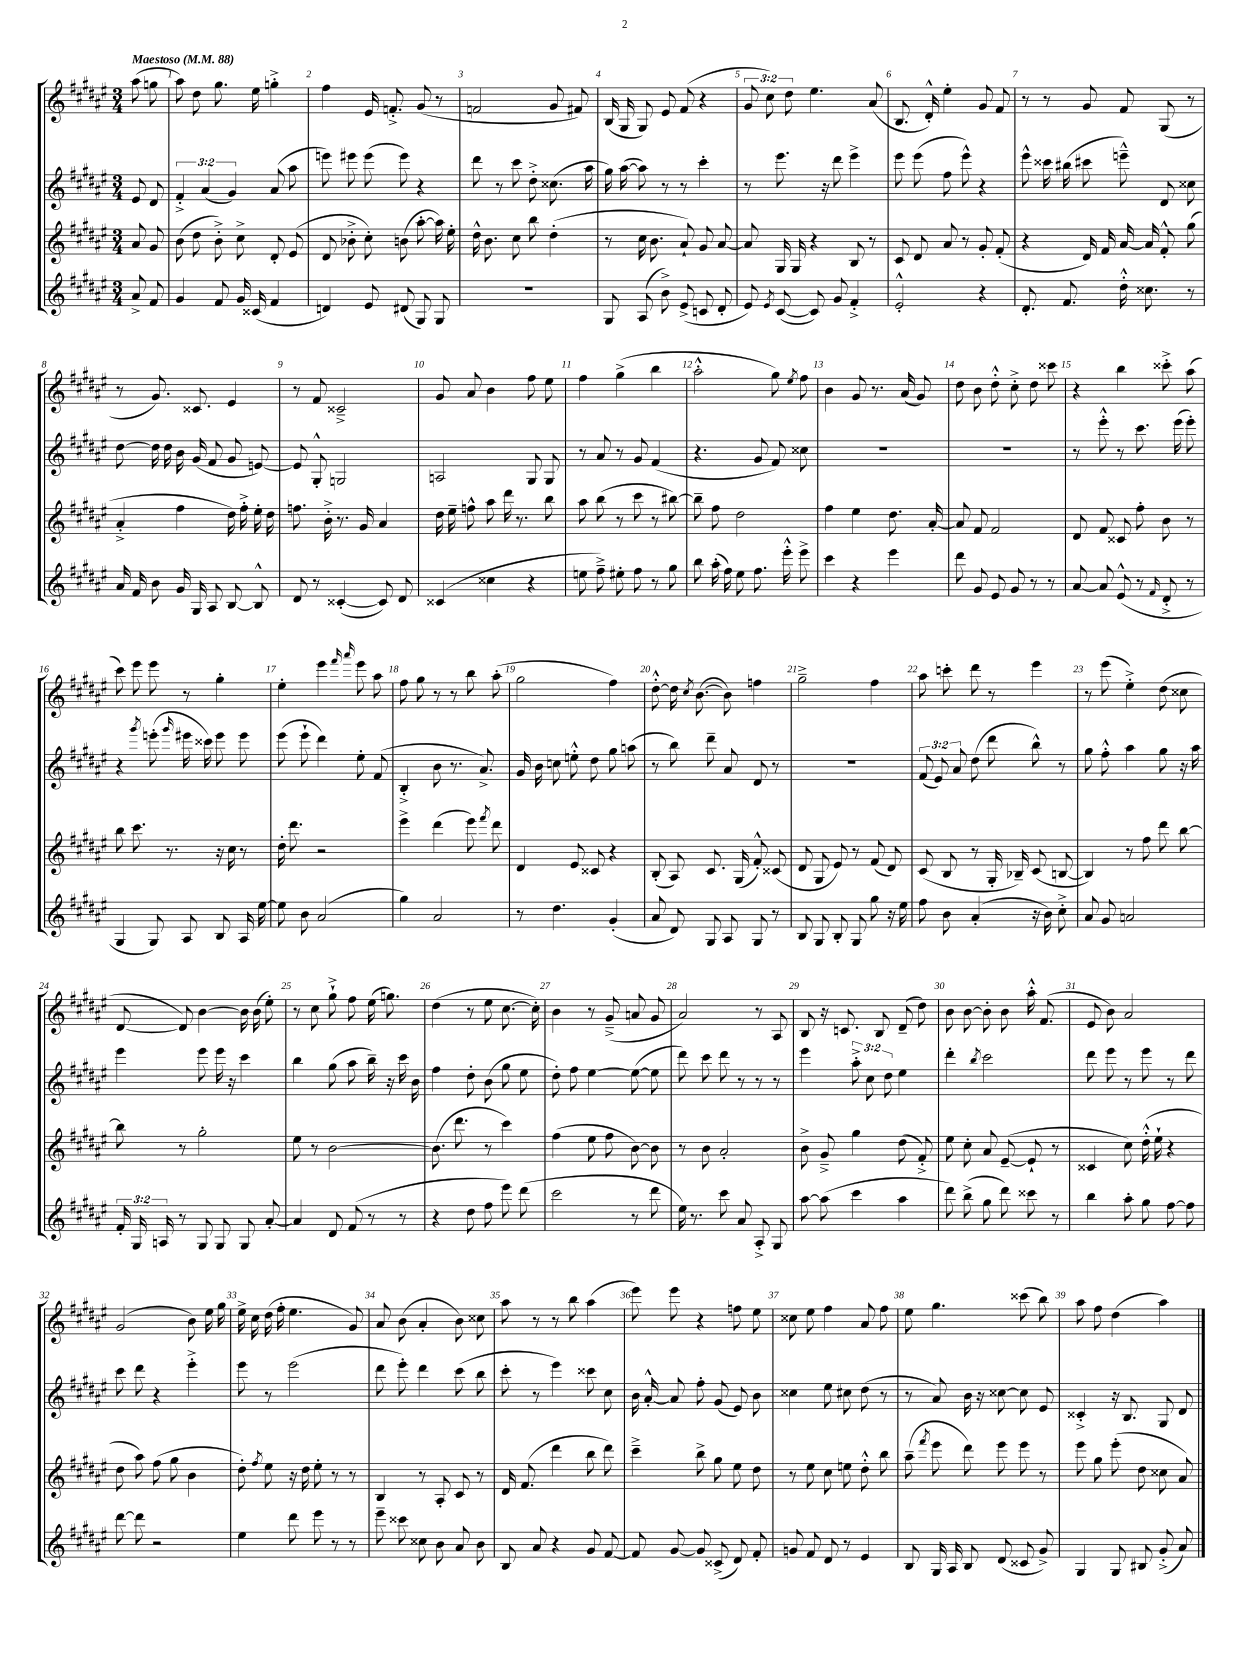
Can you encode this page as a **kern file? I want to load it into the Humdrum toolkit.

**kern	**kern	**kern	**kern
*staff4	*staff3	*staff2	*staff1
*clefG2	*clefG2	*clefG2	*clefG2
*k[f#c#g#d#a#e#]	*k[f#c#g#d#a#e#]	*k[f#c#g#d#a#e#]	*k[f#c#g#d#a#e#]
*M3/4	*M3/4	*M3/4	*M3/4
*MM88	*MM88	*MM88	*MM88
8a#^/	8a#/	8e#/	(8aa#\
8f#/	8g#/	8d#/	8gg\
=	=	=	=
4g#/	(8b\	6f#'^/	8aa#\)
.	8dd#\	.	8dd#\
.	.	(6a#/	.
8f#/	8b'^\)	.	8.gg#\
.	.	6g#/)	.
16g#/	8cc#^\	.	.
(16c##/	.	.	16ee#\
4f#/	8d#'/	(8a#/	4gg'^\
.	(8e#/	8aa#\	.
=	=	=	=
4d/)	8d#/	8eee\)	4ff#\
.	8b-'^\	8eee#\	.
8e#/	8cc#'\)	(8eee#\	16e#/
.	.	.	8.f'^/
(8d#/	(8b\	8eee#\)	.
8G#/)	[8aa#'\	4r	(8g#/
8G#/	16aa#\])	.	8r
.	16ee#'\	.	.
=	=	=	=
2.r	16dd#^^\	8ddd#\	2f/
.	8.b\	.	.
.	.	8r	.
.	8cc#\	8ccc#\	.
.	8bb\	8dd#'^\	.
.	(4dd#'\	(8.cc##\	8g#/
.	.	.	8f#/)
.	.	16aa#\	.
=	=	=	=
8G#/	8r	16gg#\)	(16B/
.	.	([16aa#\	16G#/
(8A#/	16cc#\	8aa#\])	8G#/)
.	8.b\	.	.
8b^\)	.	8r	8e#/
(8e#^/	8a#`/)	8r	(8f#/
8c/	8g#/	4ccc#'\	4r
8d#'/	[8a#/	.	.
=	=	=	=
8e#/)	8a#/]	8r	12g#/
.	.	.	12cc#\)
8qe#/	.	.	.
([8c#/	16G#/	8.eee#\	.
.	.	.	12dd#\
.	16G#/	.	.
8c#/])	4r	.	4.ee#\
.	.	16r	.
8g#/	.	8ddd#\	.
4f#'^/	8B/	4eee#^\	.
.	8r	.	(8a#/
=	=	=	=
2e#'^^/	8c#/	8eee#\	8.B/
.	8d#/	(8eee#\	.
.	.	.	16d#'^^/)
.	8a#/	8ff#\	4ee#'\
.	8r	8eee#^^\)	.
4r	8g#'/	4r	8g#/
.	(8f#'/	.	8f#/
=	=	=	=
8.d#'/	4r	8eee#^^\	8r
.	.	16ccc##\	8r
8.f#/	.	(16bb#\	.
.	16d#/)	8ccc#\	8g#/
.	16f#/	.	.
16dd#'^^\	[16a#/	8eee~^^\)	8f#/
8.cc##\	16a#/]	.	.
.	8f#'^^/	8d#/	(8G#/
8r	(8gg#\	8cc##\	8r
=	=	=	=
16a#/	4a#'^/	[8dd#\	8r
16f#/	.	.	.
8b\	.	16dd#\]	8.g#/)
.	.	16dd#\	.
16g#/	4ff#\	16b\	.
16G#/	.	(16g#/	8.c##/
8A#/	.	8f#/	.
[8B/	16dd#\)	8g#/	4e#/
.	16ff#'^\	.	.
8B^^/]	16ee#'\	[8e/)	.
.	16dd#\	.	.
=	=	=	=
8d#/	8.ff\	8e/]	8r
8r	.	8G#'^^/	8f#/
.	16b'^\	.	.
([4c##'/	8.r	2G/	2c##~^/
.	16g#/	.	.
8c##/])	4a#/	.	.
8d#/	.	.	.
=	=	=	=
(4c##/	16dd#\	2A/	8g#/
.	16ee#~\	.	.
.	8ff^^\	.	8a#/
4cc##\	8aa#\	.	4b\
.	16ddd#\	.	.
.	8.r	.	.
4r	.	8G#/	8ff#\
.	8bb\	8G#/	8ee#\
=	=	=	=
8ee\	8aa#\	8r	4ff#\
8ff#~^\)	(8bb\	8a#/	.
8ee#'\	8r	8r	(4gg#^\
8ff#\	8ccc#\	8g#/	.
8r	8r	(4f#/	4bb\
8gg#\	[8bb#\)	.	.
=	=	=	=
8bb\	8bb#~\]	4.r	2aa#'^^\
(16aa#'\	8ff#\	.	.
16ff#\)	.	.	.
8ee#\	2dd#\	.	.
8.ff#\	.	8g#/	.
.	.	8f#/)	8gg#\)
16eee#'^^\	.	.	.
.	.	.	8qee#/
8eee#^\	.	8cc##\	8ff#\
=	=	=	=
4ccc#\	4ff#\	2.r	4b\
4r	4ee#\	.	8g#/
.	.	.	8.r
4eee#\	8.dd#\	.	.
.	.	.	(16a#/
.	.	.	8g#/)
.	[16a#'/	.	.
=	=	=	=
8ddd#\	8a#/]	2.r	8dd#\
8g#/	8f#/	.	8b\
8e#/	2f#/	.	8dd#'^^\
8g#/	.	.	8cc#'^\
8r	.	.	8dd#\
8r	.	.	8ccc##\
=	=	=	=
[8a#/	8d#/	8r	4r
8a#/]	8f#/	8eee#'^^\	.
(8e#^^/	8c##/	8r	4bb\
8r	8ff#'\	8.ccc#\	.
16qqf#/	.	.	.
8d#'^/	8b\	.	8ccc##'^\
.	.	(16eee#\	.
8r	8r	8eee#'\)	(8aa#\
=	=	=	=
4G#/	8bb\	4r	8ccc#\)
.	8.ccc#\	.	8eee#\
.	.	8qggg#/	.
8G#/)	.	(8eee'\	8eee#\
.	8.r	.	.
.	.	16qqggg#/	.
8A#/	.	16eee#\	8r
.	.	16ccc##\)	.
8B/	16r	8eee#\	4gg#'\
.	16cc#\	.	.
16A#/	8r	8eee#\	.
[16ee#\	.	.	.
=	=	=	=
8ee#\]	16dd#'\	(8eee#\	4ee#'\
.	8.ddd#\	.	.
8b\	.	8eee#`\	.
(2a#/	2r	4ddd#\)	4eee#\
.	.	.	16qqfff#/
.	.	.	16qqaaa#/
.	.	8ee#'\	8eee#\
.	.	(8f#/	8aa#\
=	=	=	=
4gg#\)	4eee#^\	4B'^/	8ff#\
.	.	.	8gg#\
2a#/	(4ddd#\	8b\	8r
.	.	8.r	8r
.	8eee#\)	.	8bb\
.	.	8.a#^/)	.
.	8qfff#/	.	.
.	8ddd#\	.	(8aa#'\
=	=	=	=
8r	4d#/	16g#/	2gg#\
.	.	16b\	.
4.dd#\	.	8cc\	.
.	8e#/	8ee'^^\	.
.	8c##/	8dd#\	.
(4g#'/	4r	8gg#\	4ff#\)
.	.	(8aa\	.
=	=	=	=
8a#/	(8B'/	8r	[8dd#'^^\
8d#/)	8A#/)	8bb\)	16dd#\]
.	.	.	8qcc#/
.	.	.	([8.b\
8G#/	8.c#/	8ddd#~\	.
8A#/	.	8a#/	8b\])
.	(16G#/	.	.
8G#/	8f#'^^/)	8d#/	4ff\
8r	(8c##/	8r	.
=	=	=	=
8B/	8d#/	2.r	2gg#~^\
8G#/	8G#/	.	.
8B'/	8e#/)	.	.
8G#/	8r	.	.
8gg#\	(8f#/	.	4ff#\
16r	8d#/)	.	.
16ee#\	.	.	.
=	=	=	=
8ff#\	(8c#/	(12f#/	8aa#\
.	.	12e#/)	.
8b\	8B/	.	8ccc'\
.	.	12a#/	.
(4a#'/	8r	(8dd#\	8ddd#\
.	16G#'/	8ddd#\	8r
.	16B-~/)	.	.
16r	(8c#/	8bb^^\)	4eee#\
16b\)	.	.	.
8cc#'^\	[8B/	8r	.
=	=	=	=
8a#/	4B/])	8gg#\	8r
8g#/	.	8ff#'^^\	(8eee#\
2a/	8r	4aa#\	4ee#'^\)
.	8ff#\	.	.
.	8ddd#\	8gg#\	(8dd#\
.	[8bb\	16r	8cc##\
.	.	16aa#\	.
=	=	=	=
24f#'/	8bb\]	4eee#\	[8d#/
24G#/	.	.	.
24A/	.	.	.
8r	8r	.	8d#/])
8G#/	2gg#'\	8eee#\	[4b\
8G#/	.	16eee#\	.
.	.	16r	.
8G#/	.	4ccc#\	16b\]
.	.	.	(16b\
[8a#'/	.	.	8ee#'\)
=	=	=	=
4a#/]	8ee#\	4bb\	8r
.	8r	.	8cc#\
8d#/	[2b\	(8gg#\	8gg#`^\
(8f#/	.	8aa#\	8ff#\
8r	.	16bb~\)	(16ee#\
.	.	16r	8.gg\)
8r	.	16ccc#\	.
.	.	16b\	.
=	=	=	=
4r	(8.b\]	4ff#\	(4dd#\
.	8.ddd#\	.	.
8dd#\	.	8dd#'\	8r
8ff#\	8r	(8b\	8ee#\
8eee#\)	4ccc#\)	8gg#\	[8.cc#\
(8ddd#\	.	8ee#\	.
.	.	.	16cc#'\])
=	=	=	=
2ccc#\	(4ff#\	8dd#'\)	4b\
.	.	8ff#\	.
.	8ee#\	[4ee#\	8r
.	8ff#\	.	(8g#~^/
8r	[8b\)	(8ee#\_	8a/
8ddd#\	8b\]	8ee#\]	8g#/
=	=	=	=
16ee#\)	8r	8ddd#\)	2a#/)
8.r	.	.	.
.	8b\	8ccc#\	.
8ccc#\	2a#'/	8ddd#\	.
8a#/	.	8r	.
8A#'^/	.	8r	8r
8G#/	.	8r	8A#/
=	=	=	=
[8aa#\	8b^\	4eee#\	8B/
(8aa#\]	8g#~^/	.	16r
.	.	.	8.c/
4ccc#\	4gg#\	12aa#'^\	.
.	.	12cc#\	.
.	.	.	8B/
.	.	12dd#\	.
4aa#\	(8dd#\	4ee#\	(8d#~/
.	8f#'^/)	.	8dd#\)
=	=	=	=
8ddd#\)	8ee#\	4ddd#'\	8b\
(8bb^\	8cc#'\	.	[8b\
.	.	8qbb/	.
8gg#\	8a#/	2ccc#\	8b'\]
8ddd#\)	([8e#~/	.	8b\
8ccc##\	8e#`/]	.	16aa#'^^\
.	.	.	(8.f#/
8r	8r	.	.
=	=	=	=
4bb\	4c##/	8ddd#\	8e#/
.	.	8eee#\	8b\)
8aa#'\	8cc#\)	8r	2a#/
8gg#\	(16dd#'^^\	8eee#\	.
.	16ee#`\	.	.
[8ff#\	4r	8r	.
8ff#\]	.	8ddd#\	.
=	=	=	=
[8ddd#\	8dd#\	8ccc#\	(2g#/
8ddd#\]	8aa#\)	8ddd#\	.
2r	(8ff#\	4r	.
.	8gg#\	.	.
.	4b\	4eee#'^\	8b\)
.	.	.	16ee#\
.	.	.	16gg#\
=	=	=	=
4ee#\	8dd#'\)	8eee#\	16ee#^\
.	.	.	16cc#\
.	8qff#/	.	.
.	8ee#\	8r	(16dd#\
.	.	.	16ff#'\
8ddd#\	16r	(2eee#\	4.ee#\
.	16dd#\	.	.
8eee#\	8ee#'\	.	.
8r	8r	.	.
8r	8r	.	8g#/)
=	=	=	=
8eee#~\	4B/	8ddd#\	8a#/
8ccc##\	.	8eee#'\)	(8b\
8cc##\	8r	4ddd#\	4a#'/
8b\	8A#'/	.	.
8a#/	8c#/	(8ccc#\	8b\)
8b\	8r	8bb\	8cc##\
=	=	=	=
8B/	16d#/	8ccc#'\	8aa#\
.	(8.f#/	.	.
8a#/	.	8r	8r
4r	4ddd#\	4eee#\)	8r
.	.	.	8bb\
8g#/	8bb\	8ccc##\	(4aa#\
[8f#/	8ddd#\)	8cc#\	.
=	=	=	=
8f#/]	4ccc#~^\	16b\	8eee#\)
.	.	[16a#'^^/	.
[8g#/	.	8a#/]	8eee#\
8g#/]	8bb^\	8ff#'\	4r
(8c##^/	8gg#\	(8g#/	.
8d#/)	8ee#\	8e#/)	8ff\
8f#'/	8dd#\	8b\	8ee#\
=	=	=	=
8g/	8r	4cc##\	8cc##\
8f#/	8ee#\	.	8ee#\
8d#/	8cc#\	8ee#\	4ff#\
8r	8ee\	8cc#\	.
4e#/	8dd#'^^\	(8dd#\	8a#/
.	8bb\	8r	8ff#\
=	=	=	=
8B/	(8aa#~\	8r	8ee#\
.	8qfff#/	.	.
16G#/	8eee#\	8a#/)	4.gg#\
16A#/	.	.	.
8B/	8ddd#\)	16b\	.
.	.	16r	.
(8d#/	8eee#\	[8cc##\	.
8c##/	8eee#\	8cc##\]	(8ccc##\
8g#^/)	8r	8e#/	8bb\)
=	=	=	=
4G#/	8eee#\	4c##'^/	8aa#\
.	8gg#\	.	8ff#\
8G#/	(8eee#'\	16r	(4dd#\
.	.	8.B/	.
8B#/	8dd#\	.	.
(8g#'^/	8cc##\	8G#/	4aa#\)
8a#/)	8a#/)	8d#/	.
==	==	==	==
*-	*-	*-	*-
